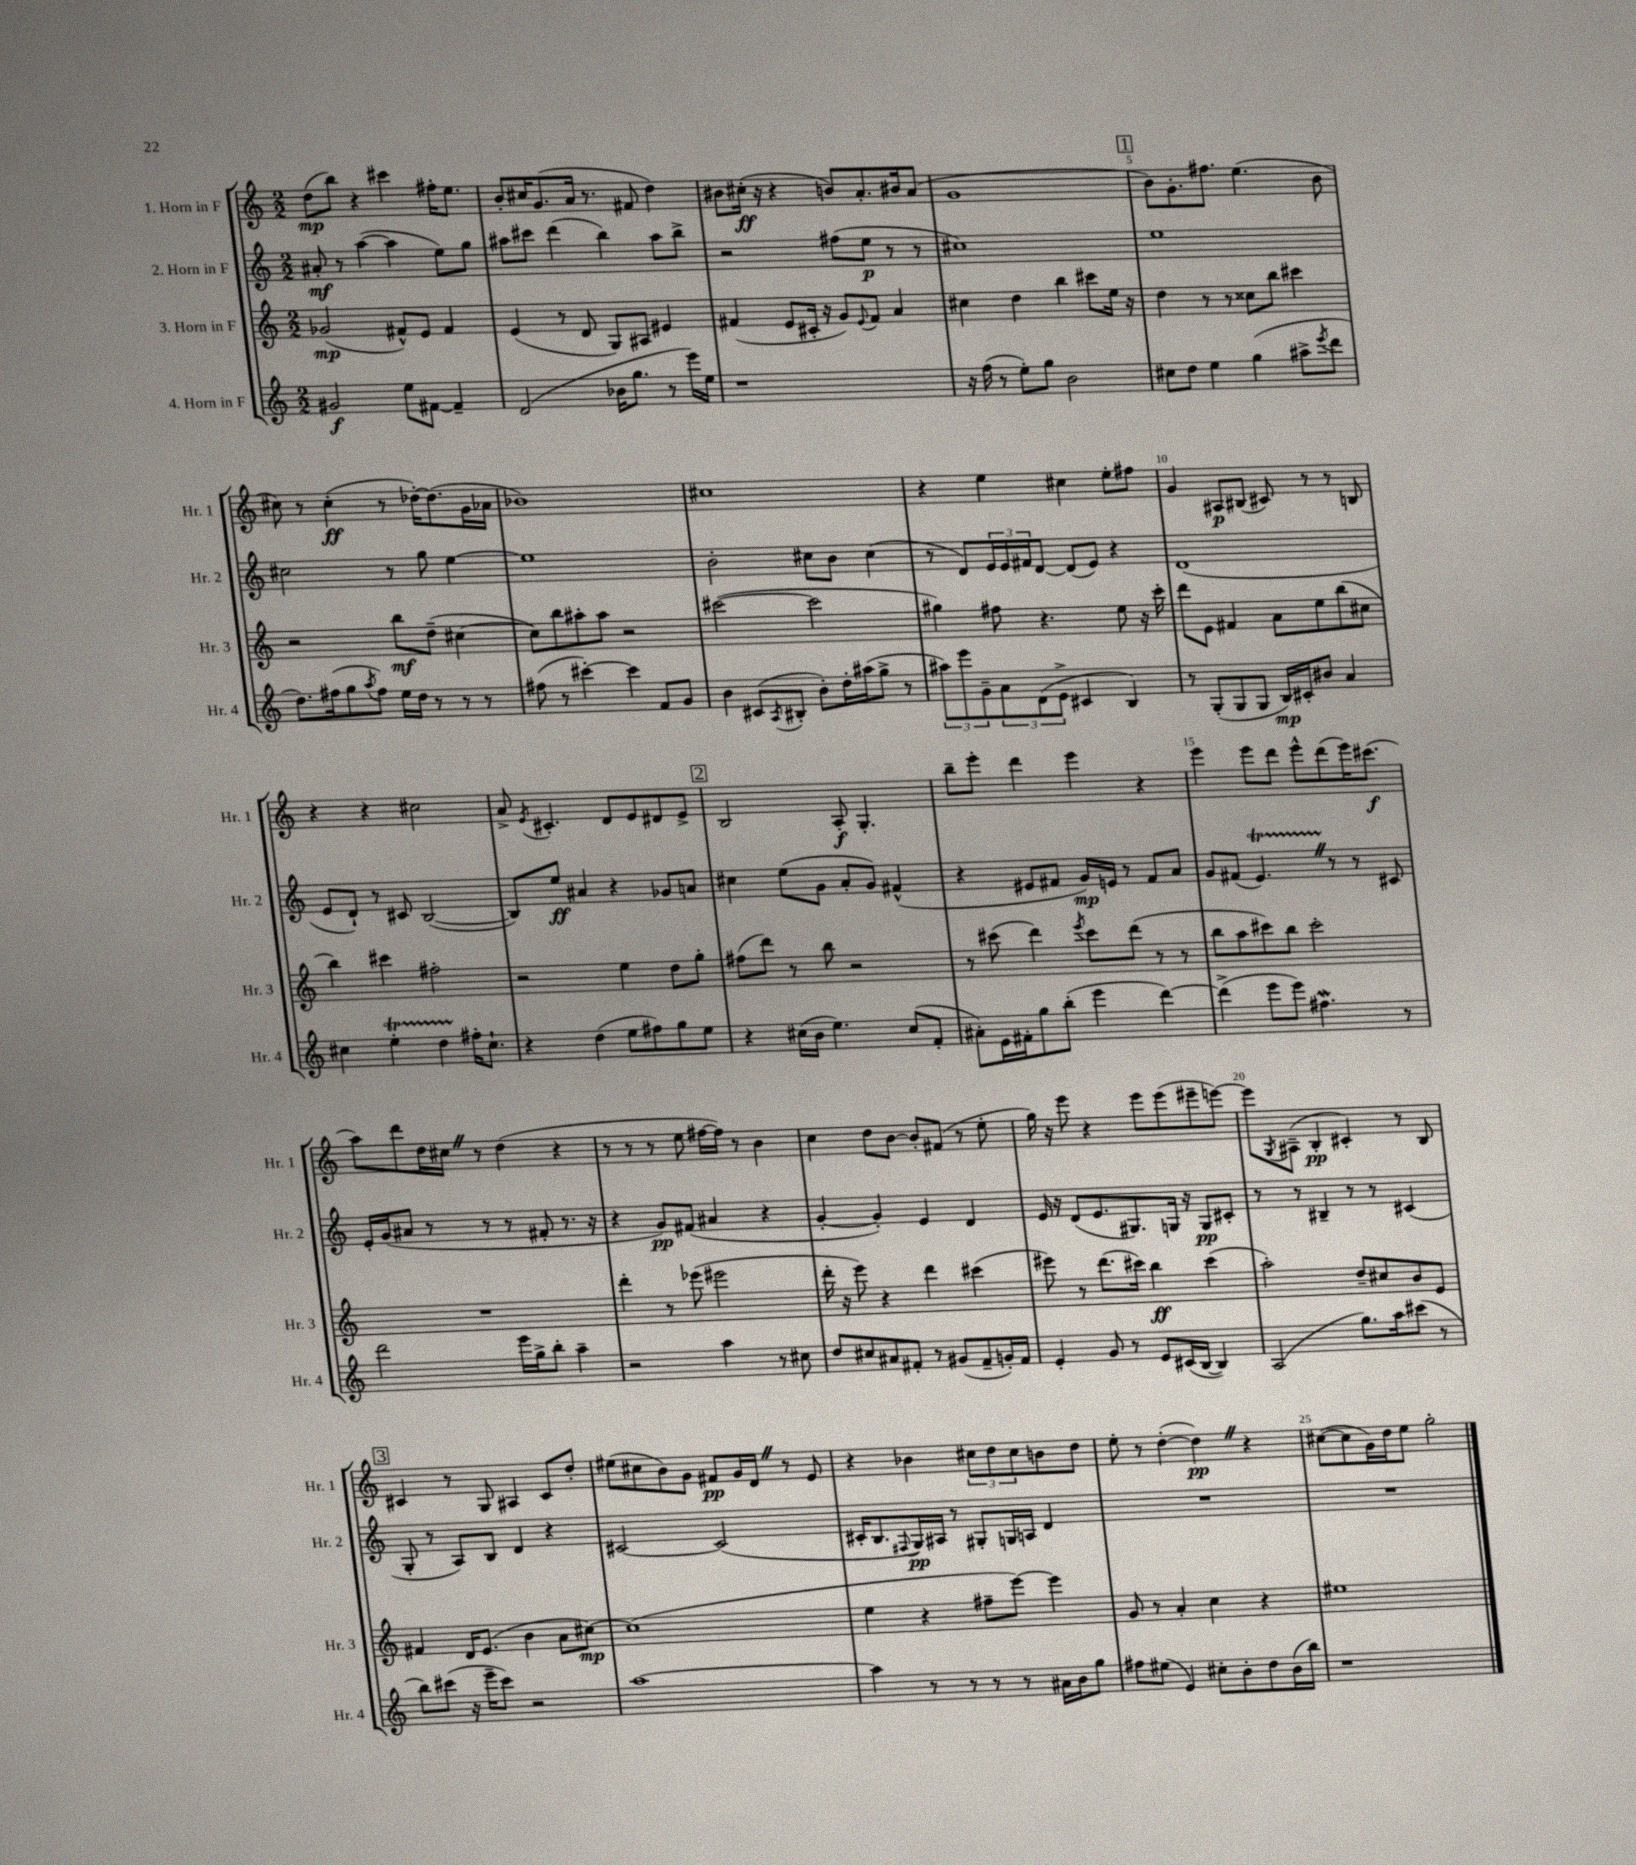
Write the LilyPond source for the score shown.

<<
\new StaffGroup <<
\new Staff = "s0" \with { instrumentName = "1. Horn in F" shortInstrumentName = "Hr. 1" } {
    \clef treble \key c \major \numericTimeSignature \time 2/2
    d''8\mp( b''8) r4 cis'''4 fis''16-. e''8. |
    b'8-. cis''16 g'8.( a'16 r8. fis'8 d''4) |
    bis'8 cis''16-.\ff( r16 r4 b'8) a'8.-. bis'16 a'8( |
    g'1 |
    \mark \markup { \box "1" } b'8) g'8.-. fis''8. e''4.( b'8 |
    cis''8) r8 cis''4-.\ff( r8 des''16~-.) des''8.( g'16 aes'16 |
    bes'1) |
    cis''1 |
    r4 e''4 cis''4 e''8-. fis''8 |
    g'4 ais8\p bis8( cis'8) r8 r8 b8 |
    r4 r4 cis''2 |
    a'8-> \acciaccatura { e'8 } cis'4.-. d'8 e'8 dis'8 e'8-> |
    \mark \markup { \box "2" } b2 a8-.\f g4.-. |
    b''8-- e'''8-. d'''4 e'''4 r4 |
    e'''4 e'''8 d'''8 e'''8-^ d'''8( e'''16) cis'''8.\f( |
    a''8) d'''8 d''16 cis''16 \once \override BreathingSign.text = \markup { \musicglyph "scripts.caesura.straight" } \breathe r8 d''4( r4 |
    r8 r8 r8 e''8 fis''16~ fis''16) r8 b'4 |
    c''4 d''8 b'8~ b'8-. fis'8( r8 e''8-. |
    g''16) r16 e'''8 r4 e'''8 e'''8( eis'''8-- e'''8~) |
    e'''8 \acciaccatura { g8 } ais8--( b4-.\pp cis'4-.) r8 b8 |
    \mark \markup { \box "3" } cis'4 r8 g8 ais4 cis'8 d''8-. |
    eis''8( cis''8 b'8) g'8 fis'8\pp g'16 d'16 \once \override BreathingSign.text = \markup { \musicglyph "scripts.caesura.straight" } \breathe r8 e'8 |
    r4 bes'4 \tuplet 3/2 { cis''8 d''8 cis''8 } b'8 d''8 |
    e''8-. r8 d''4~-.( d''4\pp) \once \override BreathingSign.text = \markup { \musicglyph "scripts.caesura.straight" } \breathe r4 |
    cis''8~( cis''8 g'16) d''16 e''8 g''2-. \bar "|." |
}
\new Staff = "s1" \with { instrumentName = "2. Horn in F" shortInstrumentName = "Hr. 2" } {
    \clef treble \key c \major \numericTimeSignature \time 2/2
    ais'8-.\mf r8 a''4~( a''4 e''8) g''8 |
    ais''8 cis'''8 d'''4( b''4) ais''8 b''8-> |
    r2 fis''8( e''8\p r8 r8 |
    cis''1) |
    \mark \markup { \box "1" } e''1 |
    cis''2 r8 g''8 e''4~ |
    e''1 |
    b'2-. cis''8 b'8 cis''4( |
    r8 d'8) \tuplet 3/2 { e'16 e'16 fis'16 } d'8~ d'8( e'8) r4 |
    d'1( |
    e'8 d'8-!) r8 cis'8 b2~( |
    b8) e''8\ff ais'4 r4 ges'8 a'8 |
    \mark \markup { \box "2" } cis''4 e''8( g'8 a'8-. g'8) fis'4-^( |
    r4 eis'8 fis'8 g'16\mp) e'16 r8 fis'8 a'8 |
    g'8 fis'8( e'4.\startTrillSpan) \once \override BreathingSign.text = \markup { \musicglyph "scripts.caesura.straight" } \breathe r8\stopTrillSpan r8 cis'8 |
    e'16-. g'16( ais'8 r8 r8 r8 fis'8-. r8. r16 |
    r4 g'8\pp) fis'8( ais'4 r4 |
    g'4~-. g'4-.) e'4 d'4 |
    e'16 r16 d'8( e'8. gis8.) g16 r16 g8\pp cis'8-. |
    r8 r8 bis4-- r8 r8 cis'4( |
    \mark \markup { \box "3" } g8-. r8 a8) b8 d'4 r4 |
    cis'2~ cis'2( |
    cis'16-. b8. \appoggiatura { fis8 } g16\pp) ais16 r8 gis8-. g16 a16 d'4 |
    R1 |
    R1 \bar "|." |
}
\new Staff = "s2" \with { instrumentName = "3. Horn in F" shortInstrumentName = "Hr. 3" } {
    \clef treble \key c \major \numericTimeSignature \time 2/2
    ges'2\mp( fis'8-^) e'8 fis'4 |
    e'4( r8 d'8 g8) ais8 eis'4 |
    fis'4( e'8 cis'16-. r16 g'8) \appoggiatura { e'8 } fis'8 a'4 |
    cis''4 d''4 b''4 cis'''8 e''16 r16 |
    \mark \markup { \box "1" } d''4 r8 r8 cisis''8 b''8 cis'''4 |
    r2 b''8\mf d''8--( cis''4~ |
    cis''8) b''8 ais''8-. ais''8 r2 |
    cis'''2~( cis'''2 |
    gis''4) fis''8 r4. e''8 r16 c'''16-. |
    d'''8 e'8 fis'4 a'8 e''8 b''8( cis''8 |
    b''4) cis'''4 fis''2-. |
    r2 e''4 d''8 g''8-. |
    \mark \markup { \box "2" } fis''8( d'''8) r8 b''8 r2 |
    r8 cis'''8( d'''4) \acciaccatura { e'''8 } cis'''8 d'''8( r8 r8 |
    b''8 a''8 cis'''8) b''8 cis'''2-. |
    R1 |
    d'''4-. r8 ees'''8( eis'''2 |
    d'''16-. r16 e'''8) r4 d'''4 cis'''4( |
    eis'''8) r8 d'''8.( cis'''16) b''4\ff cis'''4( |
    a''2-.) d''8-- cis''8 b'8 e'8 |
    \mark \markup { \box "3" } fis'4 d'16 e'8.( b'4 a'8 cis''8~\mp) |
    cis''1( |
    e''4 r4 fis''8-- e'''8~) e'''4 |
    g'8 r8 a'4-. c''4 r4 |
    eis''1 \bar "|." |
}
\new Staff = "s3" \with { instrumentName = "4. Horn in F" shortInstrumentName = "Hr. 4" } {
    \clef treble \key c \major \numericTimeSignature \time 2/2
    gis'2\f e''8 fis'8~ fis'4-- |
    d'2( bes'16 g''8. r8 e'''16) e''16 |
    r1 |
    r16 f''16( r8 e''8-.) g''8 b'2 |
    \mark \markup { \box "1" } cis''8 d''8 e''4 g''4( ais''8-> \acciaccatura { e'''8 } d'''8 |
    d''8.) fis''16( g''8 \acciaccatura { a''8 } fis''8) e''16 d''16 r8 r8 r8 |
    fis''8( r8 cis'''4~-.) cis'''4 f'8 g'8 |
    b'4 cis'8( \acciaccatura { a8 } bis8-. b'8-.) d''16-. ais''16( g''8-> r8 |
    \tuplet 3/2 { ais''8) e'''8 g'8-- } \tuplet 3/2 { a'8 d'8( e'8-> } cis'4 b4) |
    r8 g8-.( g8 g8 b16\mp) cis'16-. bis'8 a'4 |
    cis''4 e''4-.\startTrillSpan d''4 fis''16-.\stopTrillSpan cis''8.-! |
    r4 d''4( e''8 fis''8) g''8 e''8 |
    \mark \markup { \box "2" } r4 cis''16( b'16 e''4.) cis''8( f'8-. |
    ais'8-.) e'16 fis'16-. g''8 b''8-.( e'''4 d'''4~) |
    d'''4->( e'''8 e'''8) fis''4.\mordent r8 |
    d'''2 e'''16 g''16-> b''8-. a''4-- |
    r2 a''4 r8 cis''8 |
    d''8 cis''8 ais'8 fis'8-. r8 gis'8( fis'8-- g'16-.) fis'16 |
    e'4-. g'8 r8 e'8 cis'16( b16~ b4) |
    a2( g''8.) a''16 cis'''8( r8 |
    \mark \markup { \box "3" } b''8) cis'''8( r16 e'''16-- cis'''8) r2 |
    a''1~ |
    a''4 r8 r8 r8 r8 ais'16 b'16 g''8 |
    fis''8 eis''8( e'4) cis''8-. b'8-. d''8 b'16( b''16) |
    r1 \bar "|." |
}
>>
>>
\layout { \context { \Score \override BarNumber.break-visibility = ##(#f #t #t) barNumberVisibility = #(every-nth-bar-number-visible 5) } }
